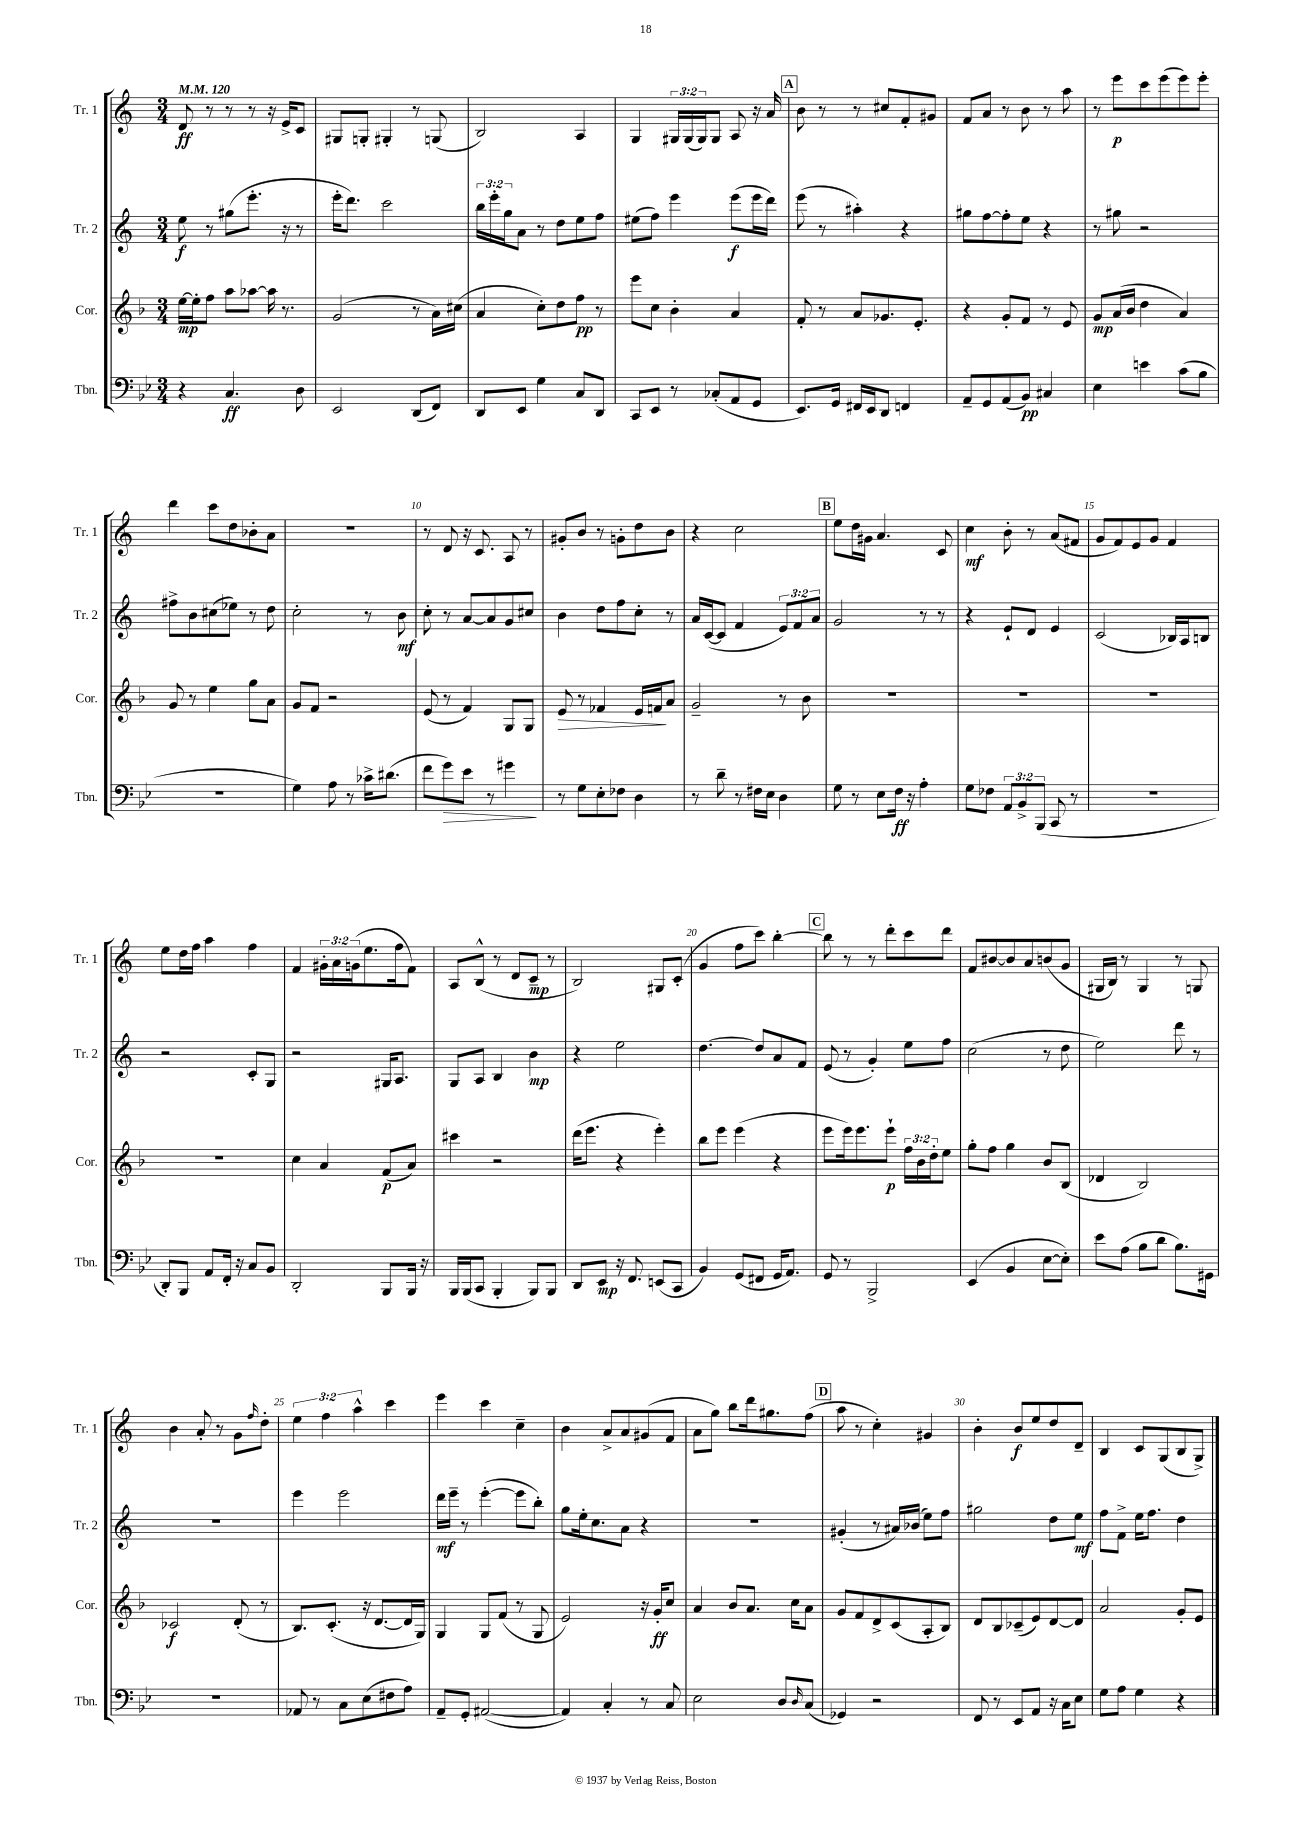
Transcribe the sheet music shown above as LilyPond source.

<<
\new StaffGroup <<
\new Staff = "s0" \with { instrumentName = "Tr. 1" shortInstrumentName = "Tr. 1" } {
    \clef treble \key c \major \numericTimeSignature \time 3/4 \override Staff.TupletNumber.text = #tuplet-number::calc-fraction-text \tempo 4 = 120
    d'8\ff r8 r8 r8 r16 e'16-> c'8 |
    gis8 g8-. gis4-. r8 g8( |
    b2) a4 |
    g4 \tuplet 3/2 { gis16 gis16( gis16) } gis8 a8 r16 a'16 |
    \mark \markup { \box "A" } b'8 r8 r8 cis''8 f'8-. gis'8 |
    f'8 a'8 r8 b'8 r8 a''8 |
    r8 e'''8\p c'''8 e'''8( e'''8) e'''8-. |
    d'''4 c'''8 d''8 bes'8-. a'8 |
    R2. |
    r8 d'8 r16 c'8. a8 r8 |
    gis'8-. b'8 r8 g'8-. d''8 b'8 |
    r4 c''2 |
    \mark \markup { \box "B" } e''8 d''16 gis'16 a'4. c'8 |
    c''4\mf b'8-. r8 a'8( fis'8 |
    g'8 f'8) e'8 g'8 f'4 |
    e''8 d''16 f''16 a''4 f''4 |
    f'4 \tuplet 3/2 { gis'16-. a'16 g'16( } e''8. f''16 f'8) |
    a8 b8-^( r8 d'8 c'8--\mp r8 |
    b2) gis8 c'8-.( |
    g'4 f''8 c'''8) b''4~-. |
    \mark \markup { \box "C" } b''8 r8 r8 d'''8-. c'''8 d'''8 |
    f'8 bis'8~ bis'8 a'8 b'8( g'8 |
    gis16 b16) r8 gis4 r8 g8 |
    b'4 a'8-. r8 g'8 \grace { f''16 } d''8-. |
    \tuplet 3/2 { e''4 f''4 a''4-^ } c'''4 |
    e'''4 c'''4 c''4-- |
    b'4 a'8-> a'8 gis'8( f'8 |
    a'8 g''8) b''8 d'''16 gis''8. f''8( |
    \mark \markup { \box "D" } a''8 r8 c''4-.) gis'4 |
    b'4-. b'8\f e''8 d''8 d'8-- |
    b4 c'8 g8( b8 g8->) \bar "|." |
}
\new Staff = "s1" \with { instrumentName = "Tr. 2" shortInstrumentName = "Tr. 2" } {
    \clef treble \key c \major \numericTimeSignature \time 3/4 \override Staff.TupletNumber.text = #tuplet-number::calc-fraction-text
    e''8\f r8 gis''8( e'''8.-. r16 r8 |
    e'''16-. d'''8.) c'''2 |
    \tuplet 3/2 { b''16 e'''16-. g''16 } a'8 r8 d''8 e''8 f''8 |
    eis''8( f''8) e'''4 e'''8\f( e'''16 d'''16) |
    \mark \markup { \box "A" } e'''8( r8 ais''4-.) r4 |
    gis''8 f''8~ f''8-. e''8 r4 |
    r8 gis''8 r2 |
    fis''8-> b'8 cis''8( ees''8) r8 d''8 |
    c''2-. r8 b'8\mf |
    c''8-. r8 a'8~ a'8 g'8 cis''8 |
    b'4 d''8 f''8 c''8-. r8 |
    a'16 c'16~( c'8 f'4 \tuplet 3/2 { e'8) f'8 a'8 } |
    \mark \markup { \box "B" } g'2 r8 r8 |
    r4 e'8-! d'8 e'4 |
    c'2( bes16) a16 b8 |
    r2 c'8-. g8 |
    r2 gis16 a8. |
    g8 a8 b4 b'4\mp |
    r4 e''2 |
    d''4.~ d''8 a'8 f'8 |
    \mark \markup { \box "C" } e'8( r8 g'4-.) e''8 f''8 |
    c''2( r8 d''8 |
    e''2) d'''8 r8 |
    R2. |
    e'''4 e'''2 |
    d'''16\mf e'''16-- r8 e'''4~-.( e'''8 b''8-.) |
    g''8 e''16-. c''8. a'8 r4 |
    R2. |
    \mark \markup { \box "D" } gis'4-.( r8 ais'16) bes'16( e''8) f''8 |
    gis''2 d''8 e''8\mf |
    f''8 f'8-> e''16 f''8. d''4 \bar "|." |
}
\new Staff = "s2" \with { instrumentName = "Cor." shortInstrumentName = "Cor." } {
    \clef treble \key f \major \numericTimeSignature \time 3/4 \override Staff.TupletNumber.text = #tuplet-number::calc-fraction-text
    e''16~\mp e''16-. f''8 a''8 aes''8~ aes''16 r8. |
    g'2( r8 a'16) cis''16( |
    a'4 c''8-.) d''8 f''8\pp r8 |
    e'''8 c''8 bes'4-. a'4 |
    \mark \markup { \box "A" } f'8-. r8 a'8 ges'8. e'8.-. |
    r4 g'8-. f'8 r8 e'8 |
    g'8\mp a'16( bes'16 d''4 a'4) |
    g'8 r8 e''4 g''8 a'8 |
    g'8 f'8 r2 |
    e'8( r8 f'4) g8 g8 |
    e'8\> r8 fes'4 e'16 f'16\! a'8 |
    g'2-- r8 bes'8 |
    \mark \markup { \box "B" } R2. |
    R2. |
    R2. |
    R2. |
    c''4 a'4 f'8\p( a'8) |
    cis'''4 r2 |
    d'''16( e'''8. r4 e'''4-.) |
    bes''8 e'''8 e'''4( r4 |
    \mark \markup { \box "C" } e'''8 e'''16) e'''8. e'''8-!\p \tuplet 3/2 { f''16 bes'16 d''16-. } e''8 |
    g''8-. f''8 g''4 bes'8 bes8( |
    des'4 bes2) |
    ces'2\f d'8-.( r8 |
    bes8.) c'8.-.( r16 d'8.~ d'16 g16) |
    g4 g8 f'8( r8 g8 |
    e'2) r16 g'16-.\ff c''8 |
    a'4 bes'8 a'8. c''16 a'8 |
    \mark \markup { \box "D" } g'8 f'8 d'8-> c'8( a8-. bes8) |
    d'8 bes8 ces'8--( e'8) d'8~ d'8 |
    a'2 g'8-. e'8 \bar "|." |
}
\new Staff = "s3" \with { instrumentName = "Tbn." shortInstrumentName = "Tbn." } {
    \clef bass \key bes \major \numericTimeSignature \time 3/4 \override Staff.TupletNumber.text = #tuplet-number::calc-fraction-text
    r4 c4.\ff d8 |
    ees,2 d,8( f,8) |
    d,8 ees,8 g4 c8 d,8 |
    c,8 ees,8 r8 ces8-.( a,8 g,8 |
    \mark \markup { \box "A" } ees,8.) g,16 fis,16 ees,16 d,8 f,4 |
    a,8-- g,8 a,8( bes,8\pp) cis4 |
    ees4 e'4 c'8( bes8 |
    R2. |
    g4) a8 r8 ces'16-> dis'8.( |
    f'8 g'8\>) ees'8 r8 gis'4\! |
    r8 g8 ees8-. fes8 d4 |
    r8 d'8-- r8 fis16 ees16 d4 |
    \mark \markup { \box "B" } g8 r8 ees8 f16\ff r16 a4-. |
    g8 fes8 \tuplet 3/2 { a,8 bes,8-> bes,,8( } c,8 r8 |
    R2. |
    d,8-.) bes,,8 a,8 f,16-. r16 c8 bes,8 |
    d,2-. bes,,8 bes,,16 r16 |
    bes,,16 bes,,16( c,8 bes,,4-. bes,,8) bes,,8 |
    d,8 ees,8\mp r16 f,8. e,8( c,8 |
    bes,4) g,8( fis,8 g,16 a,8.) |
    \mark \markup { \box "C" } g,8 r8 bes,,2-> |
    ees,4( bes,4 ees8~ ees8-.) |
    ees'8 a8( bes8 d'8 bes8.) gis,16 |
    R2. |
    aes,8 r8 c8 ees8( fis8 a8) |
    a,8-- g,8-. ais,2~( |
    ais,4) c4-. r8 c8 |
    ees2 d8 \grace { d16 } c8( |
    \mark \markup { \box "D" } ges,4) r2 |
    f,8 r8 ees,8 a,8 r16 c16 ees8 |
    g8 a8 g4 r4 \bar "|." |
}
>>
>>
\layout { \context { \Score \override BarNumber.break-visibility = ##(#f #t #t) barNumberVisibility = #(every-nth-bar-number-visible 5) } }
